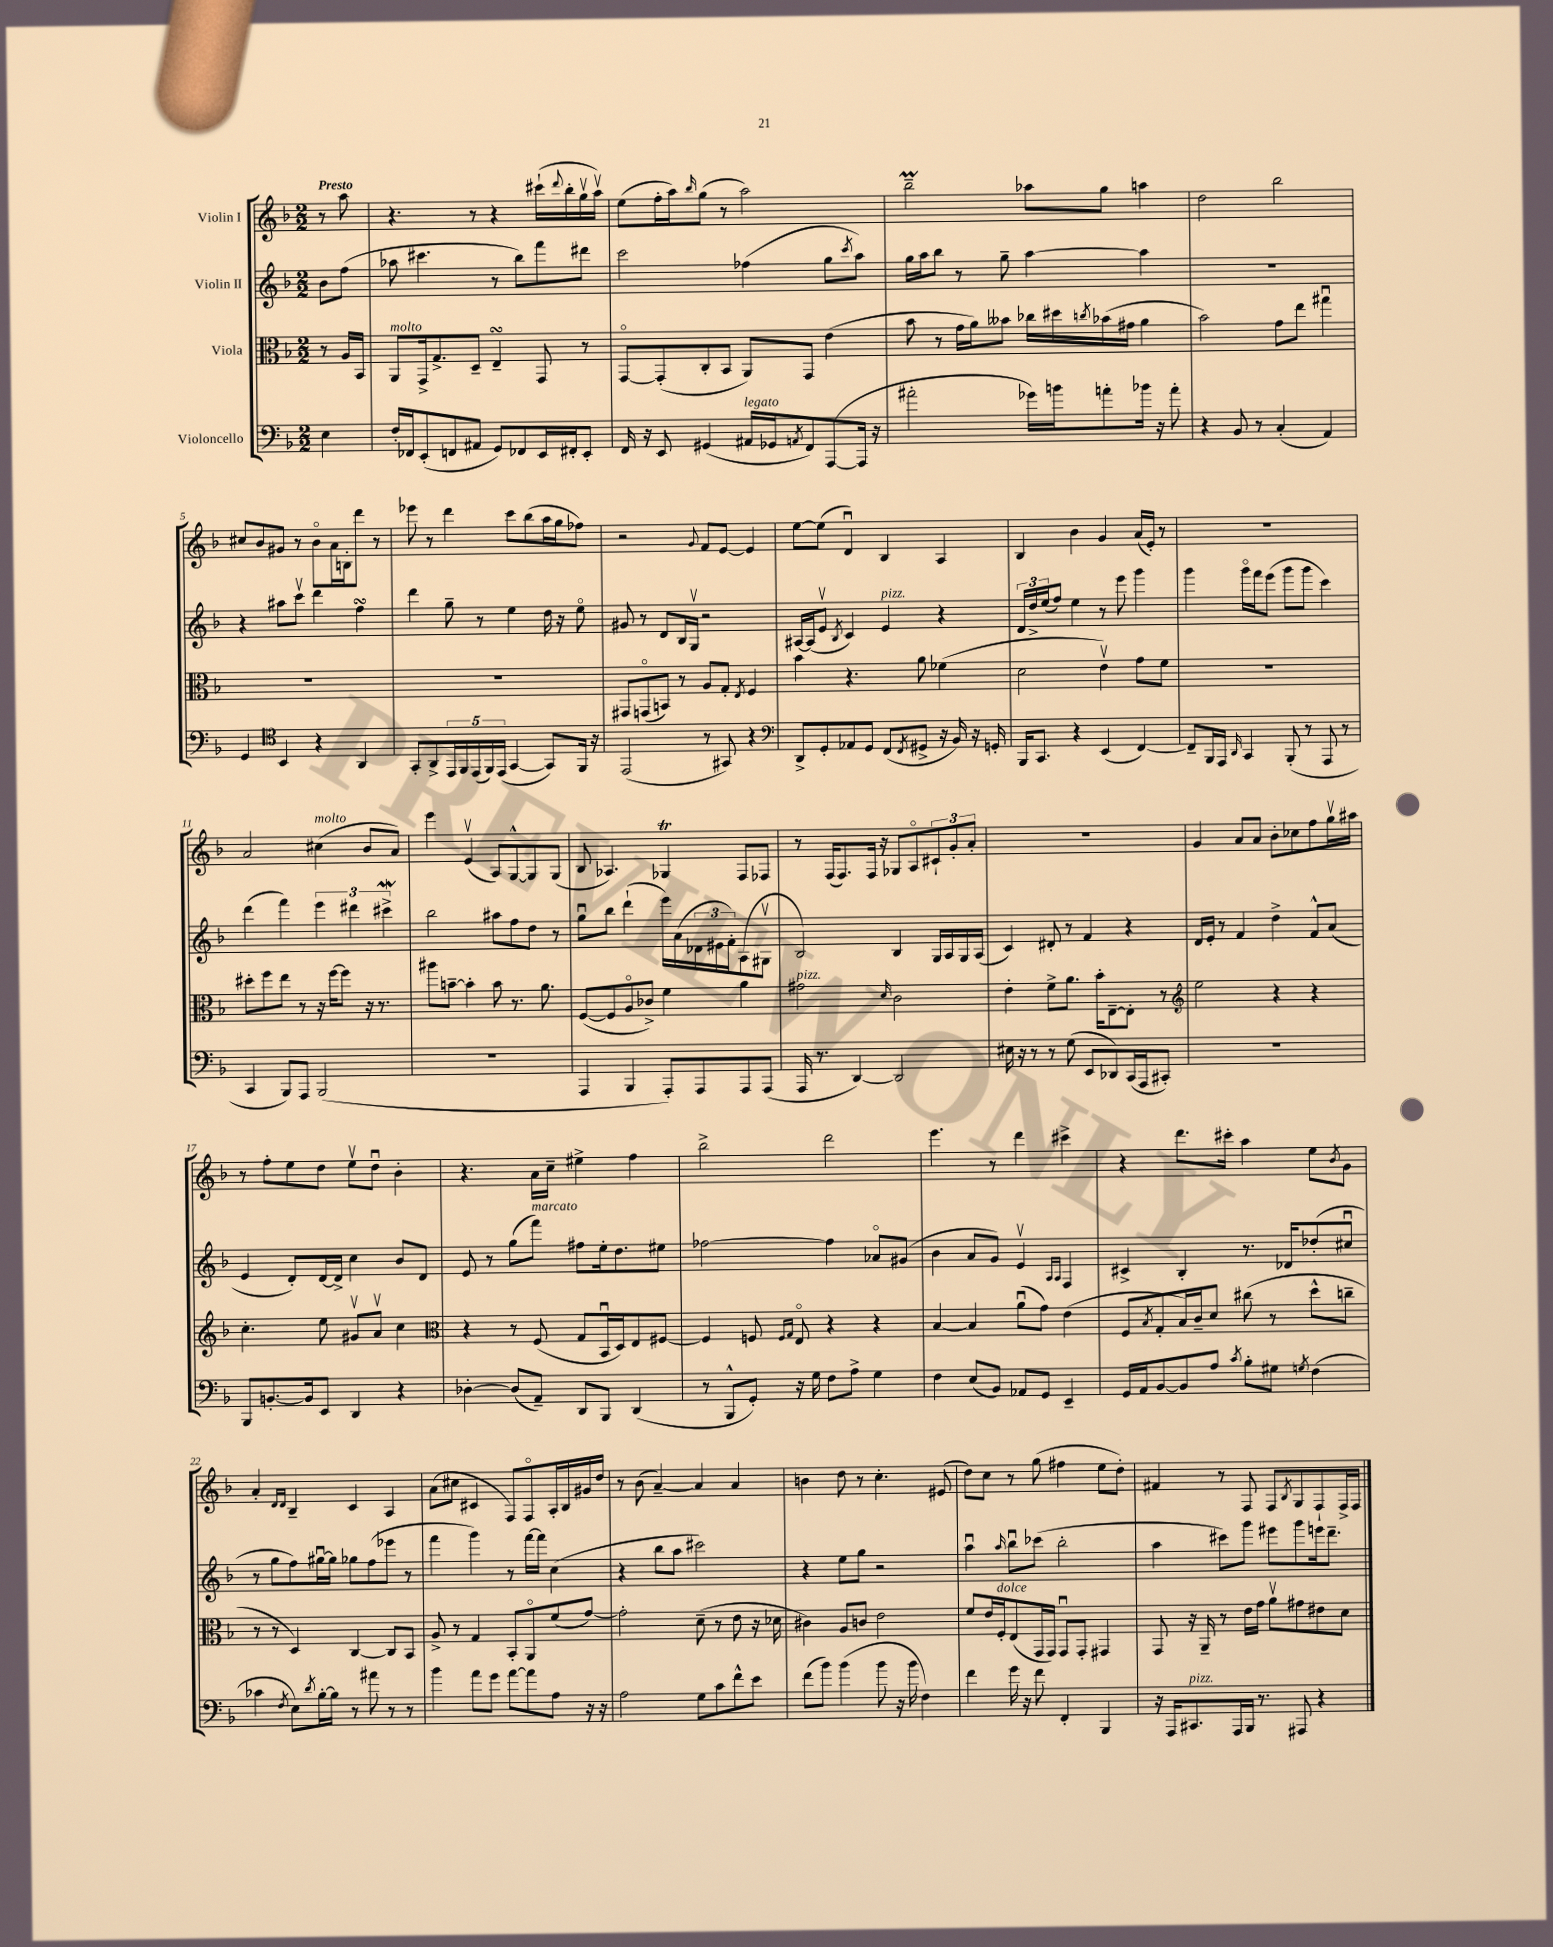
<<
\new StaffGroup <<
\new Staff = "s0" \with { instrumentName = "Violin I" } {
    \clef treble \key f \major \numericTimeSignature \time 2/2 \partial 4 \tempo "Presto"
    r8 a''8 |
    r4. r8 r4 cis'''16-!( \appoggiatura { d'''8 } bes''16-. g''16\upbow a''16\upbow) |
    e''8( f''16-. a''16) \grace { bes''16 } g''8( r8 a''2) |
    bes''2--\prall aes''8 g''8 a''4 |
    d''2 bes''2 |
    cis''8 bes'8 gis'8 r8 bes'8\flageolet a'16 b16-. d'''8 r8 |
    ees'''8 r8 d'''4 c'''8 bes''8( a''16 g''16 fes''8) |
    r2 \appoggiatura { g'8 } f'8 e'8~ e'4 |
    e''8~ e''8( d'4\downbow) bes4 a4 |
    bes4 bes'4 g'4 a'16( e'16-.) r8 |
    R1 |
    a'2 cis''4^\markup { \italic "molto" }( bes'8 a'8) |
    e'''4 e'4\upbow( a8) g8~-^ g8 g8( |
    bes8 aes4.) ges4\trill f8 fes8 |
    r8 f16( f8.) f16 r16 ges8 a8\flageolet \tuplet 3/2 { cis'8-! g'8-. a'8-. } |
    R1 |
    g'4 a'8 a'8 bes'8-. ces''8 f''8 g''16\upbow ais''16 |
    r8 f''8-. e''8 d''8 e''8\upbow d''8\downbow bes'4-. |
    r4. a'16 c''16-- eis''4-> f''4 |
    bes''2-> d'''2 |
    e'''4. r8 d'''4 cis'''4-> |
    r4 d'''8. cis'''16-. a''4 e''8 \acciaccatura { bes'8 } g'8 |
    a'4-. \grace { d'16 d'16 } bes4-- c'4 a4 |
    a'8( cis''8 cis'4 f8) f8\flageolet a16-. bes16 gis'16 d''16 |
    r8 bes'8( a'4~--) a'4 a'4 |
    b'4 d''8 r8 c''4.-. eis'8( |
    d''8) c''8 r8 g''8( fis''4 e''8 d''8-.) |
    fis'4 r8 f8 f8 \acciaccatura { bes8 } g8 f8-! f16-> f16 \bar "|." |
}
\new Staff = "s1" \with { instrumentName = "Violin II" } {
    \clef treble \key f \major \numericTimeSignature \time 2/2 \partial 4
    bes'8 f''8( |
    aes''8 cis'''4. r8 bes''8) f'''8 dis'''8 |
    c'''2 fes''4( g''8 \acciaccatura { c'''8 } a''8) |
    g''16 a''16 bes''8 r8 g''8-- a''4~ a''4 |
    R1 |
    r4 ais''8 c'''8\upbow d'''4 f''4\turn |
    d'''4 g''8-- r8 e''4 d''16 r16 e''8\flageolet |
    gis'8 r8 d'8 bes16 g16\upbow r2 |
    ais16~ ais16( e'8\upbow \acciaccatura { bes8 } c'4) e'4^\markup { \italic "pizz." } r4 |
    \tuplet 3/2 { d'16 d''16-> e''16( } f''8) e''4 r8 e'''8 g'''4 |
    g'''4 g'''16\flageolet f'''16 e'''8( g'''8 g'''8 c'''4) |
    d'''4( f'''4) \tuplet 3/2 { e'''4 dis'''4 cis'''4->\mordent } |
    bes''2 ais''8 f''8 d''8 r8 |
    g''8\downbow bes''8 d'''4-!( e'''16) a'16( \tuplet 3/2 { des'16 eis'16 f'16-.) } a8( gis8\upbow |
    bes2) bes4 g16 a16 g16 a16( |
    c'4) dis'8-. r8 f'4 r4 |
    d'16 e'16-. r8 f'4 d''4-> f'8-^ a'8( |
    e'4 d'8-.) d'16~ d'16-> c''4 bes'8 d'8 |
    e'8 r8 g''8( f'''8^\markup { \italic "marcato" }) fis''8 e''16-. d''8. eis''8 |
    fes''2~ fes''4 aes'8\flageolet gis'8( |
    bes'4 a'8 g'8) e'4\upbow \grace { a16 a16 } f4 |
    cis'4-> bes4-. r8. des'16 des''8-.( cis''8\downbow |
    r8 g''8 f''8) gis''16~\downbow gis''16 ges''8 f''8( ees'''8 r8 |
    f'''4 g'''4) r8 f'''16~ f'''16 c''4( |
    r4 bes''8 a''8 cis'''2) |
    r4 e''8 g''8 r2 |
    a''4\downbow \grace { a''16 } bes''8\downbow ces'''8( bes''2-. |
    a''4 cis'''8) g'''8 eis'''8 g'''8 e'''16 d'''8.-- \bar "|." |
}
\new Staff = "s2" \with { instrumentName = "Viola" } {
    \clef alto \key f \major \numericTimeSignature \time 2/2 \partial 4
    r8 a16 bes,16 |
    a,8^\markup { \italic "molto" } g,16-> g8.-> d8-- e4--\turn g,8 r8 |
    g,8~\flageolet g,8-.( c8-. bes,8 a,8) g,8 e'4( |
    bes'8 r8 g'16 a'16) beses'8 ces''16 dis''16 \acciaccatura { c''8 } bes'16( gis'16 a'4 |
    bes'2) g'8 e''8 gis''4\downbow |
    R1 |
    R1 |
    gis,8 g,8\flageolet( b,8) r8 a8 g8-. \acciaccatura { e8 } f4 |
    bes'4 r4. a'8 fes'4( |
    d'2 e'4\upbow) g'8 f'8 |
    R1 |
    dis''8-. f''8 e''8 r8 r16 f''16~ f''8 r16 r8. |
    ais''8 b'8~-- b'4-. b'8 r8. a'8. |
    f8~( f8 a8\flageolet ces'8->) f'4 a'4 |
    gis'2^\markup { \italic "pizz." } \grace { d'16 } c'2 |
    e'4-. f'8-> a'8. bes'16-. e8~-- e8-. r8 |
    \clef treble e''2 r4 r4 |
    c''4.-. e''8 gis'8\upbow a'8\upbow c''4 |
    \clef alto r4 r8 f8( g8 bes,16\downbow d16) e8 fis8~ |
    fis4 f8 \grace { f16 g16 } e8\flageolet r4 r4 |
    bes4~ bes4 a'8\downbow( g'8) e'4( |
    f8 \acciaccatura { bes8 } g8-. bes16) c'16-- d'8 cis''8( r8 d''8-^ c''8-- |
    r8 r8 d4) c4~ c8 bes,8 |
    a8-> r8 g4 bes,8-. a,8\flageolet f'8( g'8~) |
    g'2-. d'8--( r8 e'8 r16 des'16 |
    cis'4) a8 c'8 e'2 |
    f'8 e'16 f16-.^\markup { \italic "dolce" } e8( g,16 g,16) g,8\downbow g,8-. gis,4 |
    g,8 r16 a,16-- r8 e'16 g'16 a'8\upbow gis'8 eis'8 d'8 \bar "|." |
}
\new Staff = "s3" \with { instrumentName = "Violoncello" } {
    \clef bass \key f \major \numericTimeSignature \time 2/2 \partial 4
    e4 |
    f16-. fes,16 e,8-.( f,8 ais,8 g,8) fes,8 e,16 fis,16-. e,8-. |
    f,16 r16 e,8 gis,4( ais,16^\markup { \italic "legato" } ges,16 \acciaccatura { a,8 } f,8) a,,8~( a,,16 r16 |
    ais'2-. ges'16) b'16 a'8-. bes'16 r16 a'8-. |
    r4 bes,8 r8 c4-.( a,4) |
    g,4 \clef tenor bes,4 r4 a,4 |
    g,8-. a,8-> \tuplet 5/4 { e,16 f,16 e,16( f,16) e,16( } g,4~ g,8) f,16 r16 |
    e,2( r8 gis,8) r4 |
    \clef bass d,8-> g,8-. aes,8 g,8 f,8( \acciaccatura { f,8 } gis,8-> r16 bes,16) r16 g,16-. |
    bes,,16 c,8. r4 e,4( f,4~) |
    f,8-- bes,,16 a,,16 \grace { d,16 } c,4 bes,,8-.( r8 a,,8 r8 |
    c,4 bes,,8) a,,8 bes,,2( |
    R1 |
    a,,4 bes,,4 a,,8-.) a,,8 a,,8 a,,8( |
    a,,16 r8. d,4~) d,2 |
    eis16 r16 r8 r8 g8( e,8 des,8) c,16( a,,16 cis,8-.) |
    R1 |
    bes,,8 b,8.~-. b,16 e,8 d,4 r4 |
    des4~-. des8( a,8--) d,8 bes,,8 d,4( |
    r8 bes,,8-^ g,8-.) r16 g16 f8 a8-> g4 |
    f4 e8( bes,8) aes,8 g,8 e,4-- |
    g,16 a,16 bes,8~ bes,8 a8 \acciaccatura { c'8 } bes8-. gis8 \acciaccatura { g8 } f4( |
    ces'4 \acciaccatura { f8 } e8) \acciaccatura { d'8 } bes16~-. bes16 r8 ais'8 r8 r8 |
    bes'4 a'8 g'8 a'8~ a'8 a8 r16 r16 |
    a2 g8 c'8 f'8-^ e'8 |
    f'8( bes'8) bes'4( bes'8 r16 bes'16 f4) |
    f'4 g'16 r16 f'8 f,4-. bes,,4 |
    r16 a,,16 cis,8.^\markup { \italic "pizz." } a,,16 bes,,16 r8. ais,,8 r4 \bar "|." |
}
>>
>>
